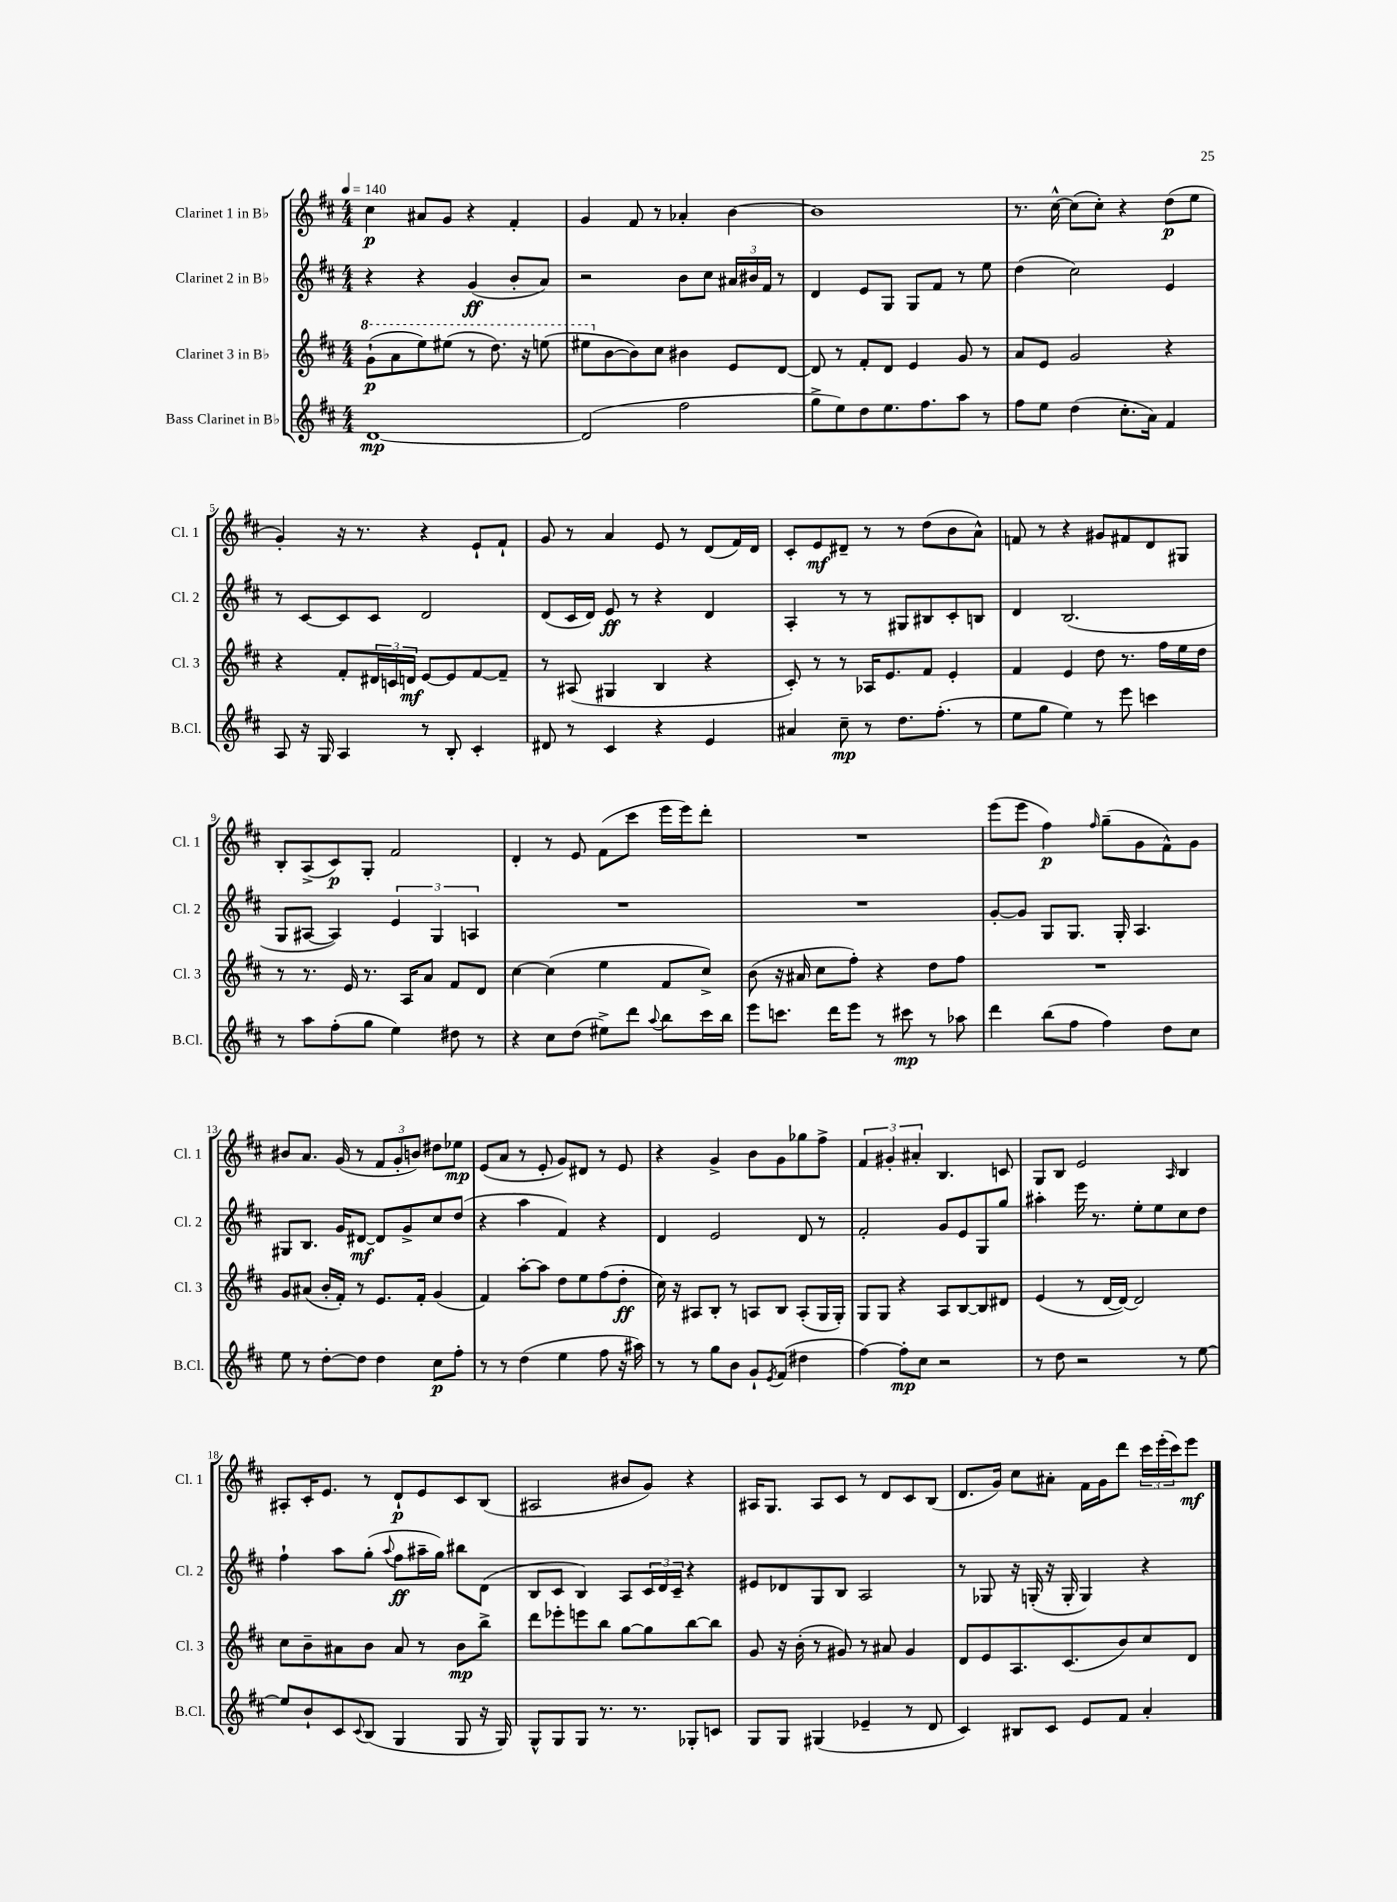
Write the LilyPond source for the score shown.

<<
\new StaffGroup <<
\new Staff = "s0" \with { instrumentName = "Clarinet 1 in Bb" shortInstrumentName = "Cl. 1" } {
    \clef treble \key d \major \numericTimeSignature \time 4/4 \tempo 4 = 140
    cis''4\p ais'8 g'8 r4 fis'4-. |
    g'4 fis'8 r8 aes'4-. b'4~ |
    b'1 |
    r8. cis''16~-^ cis''8( cis''8-.) r4 d''8\p( e''8 |
    g'4-.) r16 r8. r4 e'8-! fis'8-! |
    g'8 r8 a'4 e'8 r8 d'8( fis'16) d'16 |
    cis'8-. e'8\mf dis'8-- r8 r8 d''8( b'8 a'8-^) |
    f'8 r8 r4 gis'8 fis'8 d'8 gis8 |
    b8-. a8->( cis'8\p) g8-. fis'2 |
    d'4-. r8 e'8 fis'8( cis'''8 e'''16 e'''16) d'''8-. |
    R1 |
    e'''8( e'''8 fis''4\p) \grace { fis''16 } g''8--( g'8 fis'8-^) g'8 |
    bis'8 a'8. g'16( r8 \tuplet 3/2 { fis'8 g'8-. b'8) } dis''8 ees''8\mp |
    e'8( a'8 r8 e'8-. g'8) dis'8 r8 e'8 |
    r4 g'4-> b'8 g'8 ges''8 fis''8-> |
    \tuplet 3/2 { fis'4 gis'4-. ais'4-. } b4. c'8 |
    g8 b8 e'2 \grace { a16 } b4 |
    ais8-. cis'16-. e'8. r8 d'8-!\p e'8 cis'8 b8( |
    ais2 bis'8 g'8) r4 |
    ais16 g8. ais8 cis'8 r8 d'8 cis'8 b8( |
    d'8. g'16) cis''8 ais'8-. fis'16 g'16 d'''8 \tuplet 3/2 { cis'''16 e'''16-.( cis'''16) } e'''8\mf \bar "|." |
}
\new Staff = "s1" \with { instrumentName = "Clarinet 2 in Bb" shortInstrumentName = "Cl. 2" } {
    \clef treble \key d \major \numericTimeSignature \time 4/4
    r4 r4 g'4\ff( b'8-. a'8) |
    r2 b'8 cis''8 \tuplet 3/2 { ais'16 bis'16 fis'16 } r8 |
    d'4 e'8 g8 g8 fis'8 r8 e''8 |
    d''4( cis''2) e'4 |
    r8 cis'8~ cis'8 cis'8 d'2 |
    d'8( cis'16 d'16) e'8\ff r8 r4 d'4 |
    a4-. r8 r8 gis8 bis8 cis'8-. b8 |
    d'4 b2.( |
    g8 ais8~ ais4) \tuplet 3/2 { e'4 g4 a4 } |
    R1 |
    R1 |
    g'8~-. g'8 g8 g8. g16-. a4. |
    gis8 b8. g'16 dis'8~\mf dis'8 g'8-> cis''8 d''8( |
    r4 a''4 fis'4) r4 |
    d'4 e'2 d'8 r8 |
    fis'2-. g'8 e'8 g8 g''8 |
    ais''4-. e'''16 r8. e''8-. e''8 cis''8 d''8 |
    fis''4-! a''8 g''8-.( \appoggiatura { a''8 } fis''8\ff ais''16-- g''16) bis''8 d'8( |
    b8 cis'8 b4) a8 \tuplet 3/2 { cis'16 d'16 cis'16-- } r4 |
    eis'8 des'8 g8 b8 a2 |
    r8 ges8 r16 g16-.( r16 g16-. g4) r4 \bar "|." |
}
\new Staff = "s2" \with { instrumentName = "Clarinet 3 in Bb" shortInstrumentName = "Cl. 3" } {
    \clef treble \key d \major \numericTimeSignature \time 4/4
    \ottava #1 g''8-!\p( a''8 e'''8) eis'''8( r8 d'''8.) r16 e'''8( |
    eis'''8 \ottava #0 b'8~ b'8) cis''8 bis'4 e'8 d'8~ |
    d'8 r8 fis'8-. d'8 e'4 g'8 r8 |
    a'8 e'8 g'2 r4 |
    r4 fis'8-. \tuplet 3/2 { dis'16 c'16 d'16\mf } e'8~ e'8 fis'8~ fis'8-- |
    r8 ais8( gis4 b4 r4 |
    cis'8-.) r8 r8 aes16 e'8. fis'8 e'4-. |
    fis'4 e'4 d''8 r8. fis''16 e''16 d''16 |
    r8 r8. e'16 r8. a16 a'8 fis'8 d'8 |
    cis''4~ cis''4( e''4 fis'8 cis''8->) |
    b'8( r16 ais'16 cis''8 fis''8-.) r4 d''8 fis''8 |
    R1 |
    g'8 ais'8( b'16-. fis'16-.) r8 e'8. fis'16-. g'4( |
    fis'4) a''8~-. a''8 d''8 e''8 fis''8( d''8-.\ff |
    cis''16) r16 ais8 b8-. r8 a8 b8 a8-.( g16 g16-.) |
    g8 g8 r4 a8 b8~ b8 dis'8 |
    e'4( r8 d'16~ d'16~) d'2 |
    cis''8 b'8-- ais'8 b'8 ais'8 r8 b'8\mp b''8-> |
    d'''8 ees'''8-. e'''8 b''8 g''8~ g''8 b''8~ b''8 |
    g'8 r16 b'16-.( r8 gis'8) r8 ais'8 gis'4 |
    d'8 e'8 a8. cis'8.( b'8) cis''8 d'8 \bar "|." |
}
\new Staff = "s3" \with { instrumentName = "Bass Clarinet in Bb" shortInstrumentName = "B.Cl." } {
    \clef treble \key d \major \numericTimeSignature \time 4/4
    d'1~\mp |
    d'2( fis''2 |
    g''8-> e''8) d''8 e''8. fis''8. a''8 r8 |
    fis''8 e''8 d''4( cis''8.-. a'16) fis'4 |
    a8 r16 g16 a4 r8 b8-. cis'4-. |
    dis'8 r8 cis'4 r4 e'4 |
    ais'4 cis''8--\mp r8 d''8. fis''8.-.( r8 |
    e''8 g''8 e''4) r8 e'''8 c'''4 |
    r8 a''8 fis''8-.( g''8 e''4) dis''8 r8 |
    r4 cis''8 d''8( eis''8->) d'''8 \appoggiatura { a''8 } b''8 cis'''16 b''16 |
    e'''8 c'''8. d'''16 e'''8 r8 cis'''8\mp r8 aes''8 |
    d'''4 b''8( fis''8 fis''4) d''8 cis''8 |
    e''8 r8 d''8~-. d''8 d''4 cis''8\p fis''8-. |
    r8 r8 d''4( e''4 fis''8 r16 ais''16) |
    r8 r8 g''8 b'8 g'8-! \acciaccatura { e'8 } fis'8( dis''4 |
    fis''4~) fis''8-.\mp cis''8 r2 |
    r8 d''8 r2 r8 e''8~ |
    e''8 b'8-! cis'8 \appoggiatura { cis'8 } b8( g4 g8 r16 g16) |
    g8-^ g8 g8 r8. r8. ges8-. c'8 |
    g8 g8 gis4( ees'4-- r8 d'8 |
    cis'4) bis8 cis'8 e'8 fis'8 a'4-. \bar "|." |
}
>>
>>
